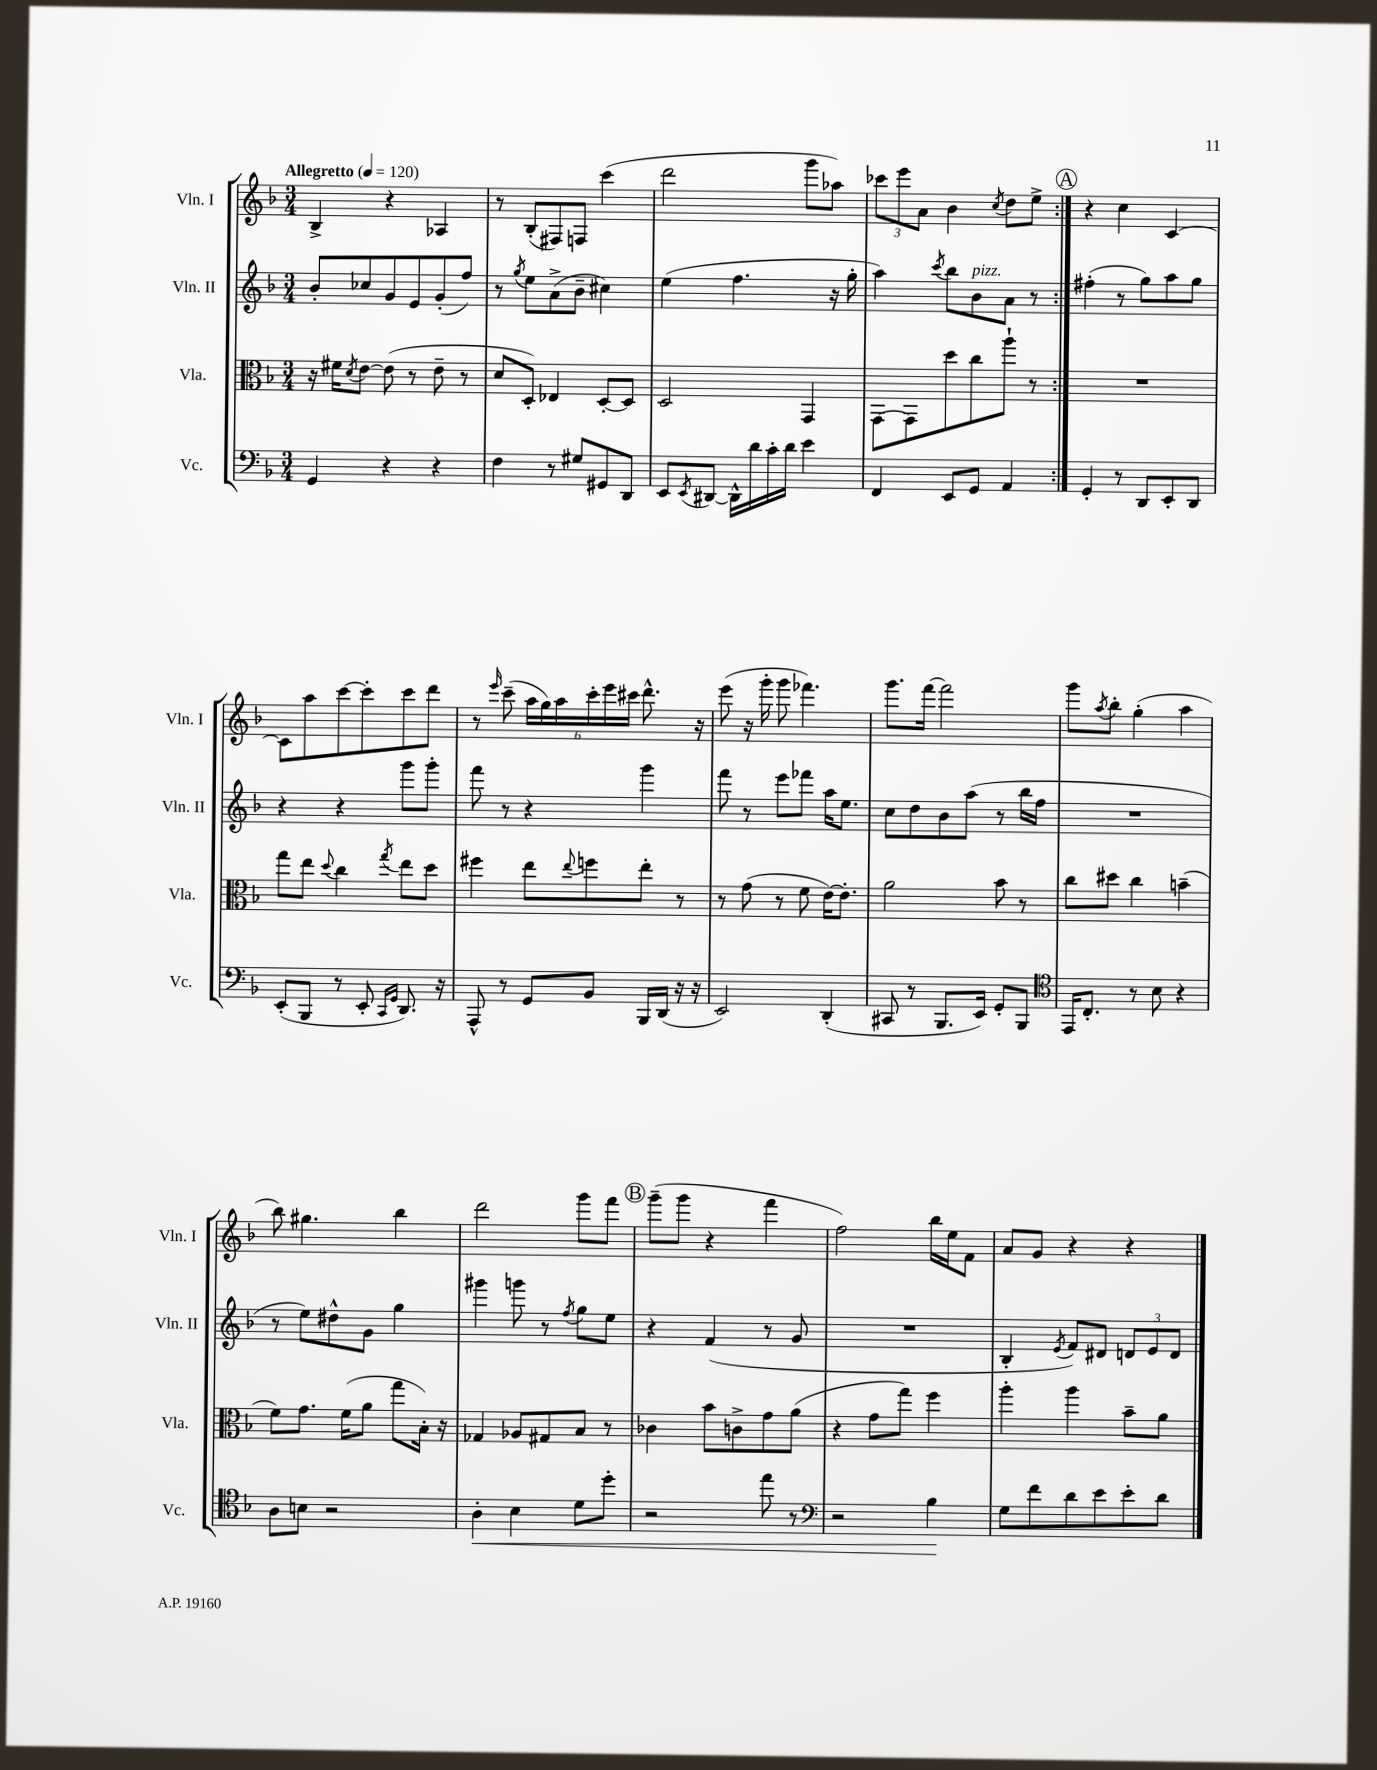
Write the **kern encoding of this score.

**kern	**kern	**kern	**kern
*staff4	*staff3	*staff2	*staff1
*clefF4	*clefC3	*clefG2	*clefG2
*k[b-]	*k[b-]	*k[b-]	*k[b-]
*M3/4	*M3/4	*M3/4	*M3/4
*MM120	*MM120	*MM120	*MM120
4GG	16r	8b-'	4B-^
.	16f#	.	.
.	8qd	.	.
.	[8e	8cc-	.
4r	(8e]	8g	4r
.	8r	8e	.
4r	8e~	(8g'	4A-
.	8r	8ff)	.
=	=	=	=
4F	8d	8r	8r
.	.	8qgg	.
.	8D')	8ee	(8B-'
8r	4E-	(8a^	8F#)
8G#	.	8b-~	8F
8GG#	[8D'	4cc#)	(4ccc
8DD	8D]	.	.
=	=	=	=
8EE	2D	(4ee	2ddd
8qEE	.	.	.
[8DD#	.	.	.
16DD#^^]	.	4.ff	.
16d	.	.	.
16c'	.	.	.
16d	.	.	.
4e	4GG	.	8ggg
.	.	16r	8aa-)
.	.	16gg'	.
=	=	=	=
4FF	[8GG	4aa)	12ccc-
.	.	.	12eee
.	8GG]	.	.
.	.	.	12a
.	.	8qccc	.
8EE	8dd	8bb-	4b-
8GG	8cc	8b-	.
.	.	.	8qcc
4AA	8aa`	8a	8dd
.	8r	8r	8ee^
=:|!	=:|!	=:|!	=:|!
4GG'	2.r	(4ff#'	4r
8r	.	8r	4cc
8DD	.	8gg)	.
8EE'	.	8aa	[4c
8DD	.	8gg	.
=	=	=	=
(8EE'	8gg	4r	8c]
8BBB-	8ee	.	8aa
.	8qqdd	.	.
8r	4cc	4r	[8ccc
8EE'	.	.	8ccc']
16qqCC	.	.	.
16qqGG	8qgg	.	.
8.DD)	8ee	8ggg	8ccc
.	8dd	8ggg'	8ddd
16r	.	.	.
=	=	=	=
8AAA^^	4ff#	8fff	8r
.	.	.	16qqeee
8r	.	8r	(8ccc~
8GG	8ee	4r	24aa
.	.	.	24gg)
.	.	.	24aa
.	8qqee	.	.
8BB-	8ff	.	24ccc'
.	.	.	24eee
.	.	.	24ccc#
16BBB-	8ee'	4ggg	8.ddd^^
(16DD	.	.	.
16r	8r	.	.
16r	.	.	16r
=	=	=	=
2EE)	8r	8fff	(8eee
.	(8g	8r	16r
.	.	.	16ggg'
.	8r	8eee	8ggg
.	8f	8fff-	4.fff-)
(4DD'	[16e)	16aa	.
.	8.e']	8.ee	.
=	=	=	=
8CC#	2a	8cc	8.ggg
8r	.	8dd	.
.	.	.	[16fff
8.BBB-	.	8b-	2fff]
.	.	(8aa	.
16EE)	.	.	.
8GG'	8b-	8r	.
8BBB-	8r	16bb-	.
.	.	16ff	.
=	=	=	=
*clefC4	*	*	*
16EE	8cc	2.r	8ggg
8.C'	.	.	.
.	.	.	8qaa
.	8dd#	.	8bb-'
8r	4cc	.	(4gg'
8B-	.	.	.
4r	(4b~	.	4aa
=	=	=	=
8A	8f)	8r	8bb-)
8B	8.g	8ee)	4.gg#
2r	.	8dd#^^	.
.	(16f	.	.
.	8a	8g	.
.	8gg	4gg	4bb-
.	16B-')	.	.
.	16r	.	.
=	=	=	=
4A'	4G-	4ggg#	2ddd
4B-	8A-	8ggg	.
.	8G#	8r	.
.	.	8qff	.
8d	8B-	8gg	8ggg
8dd'	8r	8ee	8fff
=	=	=	=
2r	4c-	4r	(8ggg~
.	.	.	8ggg
.	8b-	(4f	4r
.	8c^	.	.
8ee	8g	8r	4fff
8r	(8a	8g	.
=	=	=	=
*clefF4	*	*	*
2r	4r	2.r	2ff)
.	8g	.	.
.	8gg)	.	.
4B-	4ff	.	16bb-
.	.	.	16ee
.	.	.	8f
=	=	=	=
8G	4aa'	4B-'	8a
8f	.	.	8g
.	.	8qe	.
8d	4aa	8f)	4r
8e	.	8d#	.
8e'	8b-~	12d	4r
.	.	12e	.
8d	8a	.	.
.	.	12d	.
==	==	==	==
*-	*-	*-	*-
